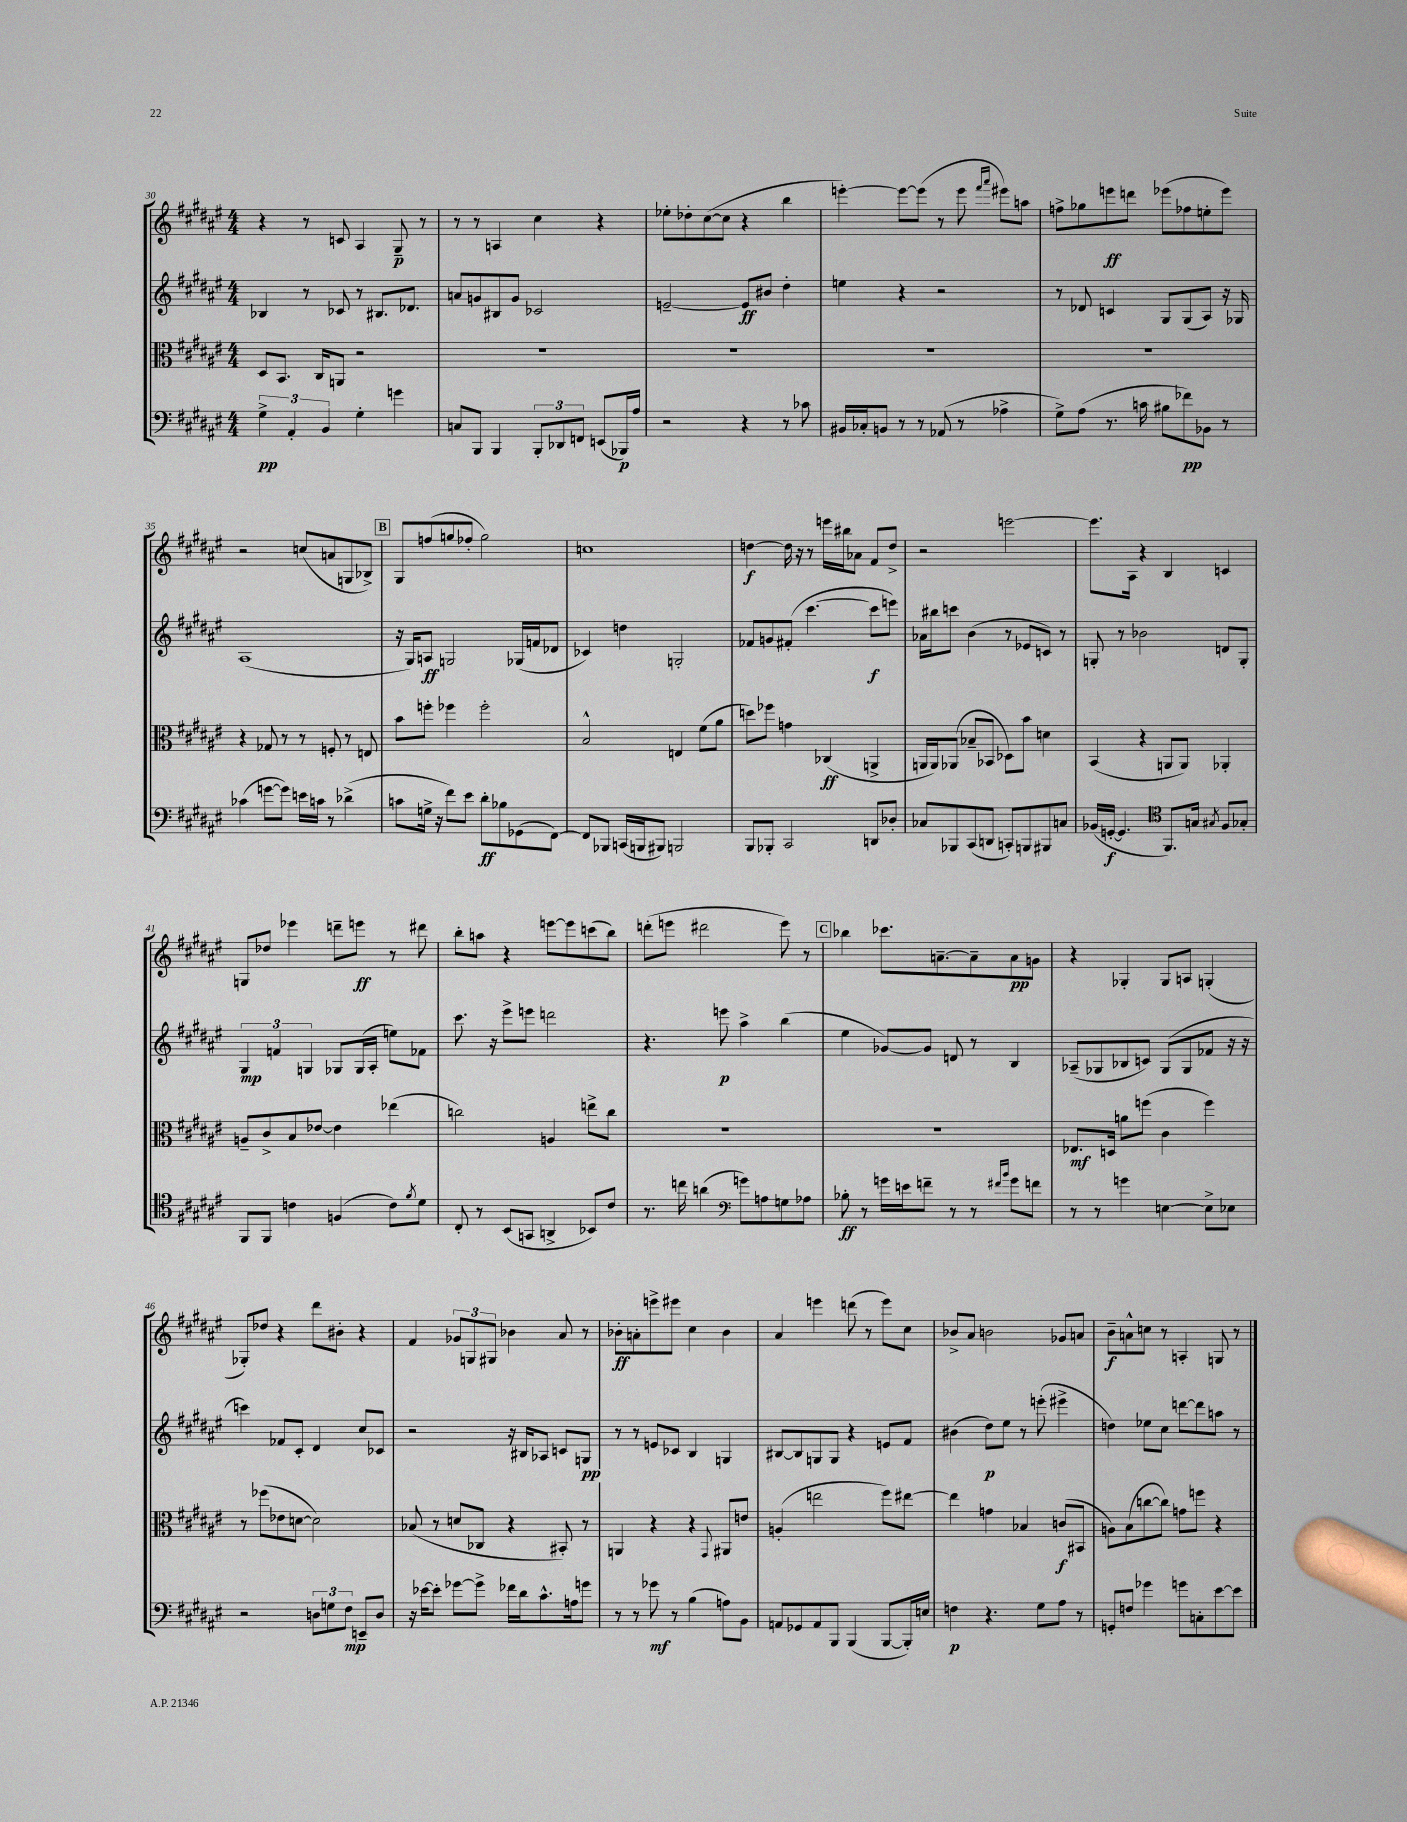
<<
\new StaffGroup <<
\new Staff = "s0" {
    \clef treble \key fis \major \numericTimeSignature \time 4/4
    r4 r8 c'8 ais4 gis8--\p r8 |
    r8 r8 a4 cis''4 r4 |
    ees''8-. des''8-. cis''8~( cis''8 r4 b''4 |
    e'''4~-.) e'''8~ e'''8( r8 e'''8 \grace { fis'''16 ais'''16 } eis'''8) a''8 |
    f''8-> ges''8 e'''8\ff d'''8 ees'''8( fes''8 e''8-. ees'''8) |
    r2 c''8( a'8 g8 bes8->) |
    \mark \markup { \box "B" } gis8 f''8( g''8 fes''8-. g''2) |
    c''1 |
    d''4~\f d''16 r16 r8 e'''16 bis''16 aes'8 fis'8 d''8-> |
    r2 e'''2~ |
    e'''8. ais16 r4 b4 c'4 |
    g8 des''8 ees'''4 d'''8-- e'''8\ff r8 dis'''8 |
    b''8-. a''8 r4 e'''8~ e'''8 c'''8( b''8) |
    d'''8-.( e'''8 dis'''2 e'''8) r8 |
    \mark \markup { \box "C" } bes''4 ces'''8. a'8.~-- a'8-- a'8\pp g'8 |
    r4 ges4-. ges8 a8 g4-.( |
    ges8-.) des''8 r4 dis'''8 bis'8-. r4 |
    fis'4 \tuplet 3/2 { ges'8 g8 gis8 } bes'4 ais'8 r8 |
    bes'8-.\ff a'8-. e'''8-> eis'''8 cis''4 bes'4 |
    ais'4 e'''4 d'''8( r8 e'''8) cis''8 |
    bes'8-> ais'8 b'2 ges'8 a'8 |
    b'8--\f a'8-^ c''8 r8 a4-. g8 r8 \bar "|." |
}
\new Staff = "s1" {
    \clef treble \key fis \major \numericTimeSignature \time 4/4
    bes4 r8 ces'8 r8 bis8. des'8. |
    a'8 g'8 bis8 g'8 ces'2 |
    e'2~-- e'8\ff bis'8 dis''4-. |
    e''4 r4 r2 |
    r8 des'8 c'4 gis8 gis8( ais8) r16 ges16 |
    ais1( |
    \mark \markup { \box "B" } r16 gis16) a8\ff g2 ges16( f'16 des'8 |
    ces'4) d''4 g2-. |
    fes'8 g'8 fis'8-.( cis'''4.~ cis'''8\f e'''8) |
    aes'16 bis''16 c'''8 b'4( r8 ees'8 c'8) r8 |
    g8-. r8 bes'2 d'8 g8-. |
    \tuplet 3/2 { gis4\mp f'4 g4 } ges8 ges16( ais16-. e''8) fes'8 |
    cis'''8. r16 eis'''8-> e'''8 d'''2 |
    r4. e'''8\p ais''4-> b''4( |
    \mark \markup { \box "C" } eis''4 ges'8~) ges'8 d'8 r8 b4 |
    aes8--( ges8 bes8 c'8) ges8( ges8 fes'8 r16 r16 |
    c'''4) fes'8 cis'8-. dis'4 cis''8 ces'8 |
    r2 r16 bis16 aes8 c'8 g8\pp |
    r8 r8 e'8 ces'8 b4 g4 |
    bis8~ bis8 g8 g8 r4 e'8 fis'8 |
    bis'4( dis''8\p) eis''8 r8 e'''8-.( eis'''4-> |
    d''4) ees''8 cis''8 d'''8~ d'''8 a''8 r8 \bar "|." |
}
\new Staff = "s2" {
    \clef alto \key fis \major \numericTimeSignature \time 4/4
    dis8 b,8. cis16 a,8 r2 |
    R1 |
    R1 |
    R1 |
    R1 |
    r4 ges8 r8 r8 f8-. r8 e8 |
    \mark \markup { \box "B" } b'8 f''8-. fes''4 fes''2-. |
    b2-^ e4 fis'8( ais'8 |
    d''8) fes''8 g'4 ces4\ff( a,4-> |
    a,16 a,16) aes,8( bes8-- bes,8 des8) b'8 d'4 |
    b,4( r4 a,8 a,8) aes,4-. |
    a8-- cis'8-> b8 ees'8~ ees'4 ees''4( |
    c''2) a4 e''8-> c''8 |
    R1 |
    \mark \markup { \box "C" } R1 |
    ees8.\mf d16 a'8 f''8( cis'4 f''4) |
    r8 fes''8( ees'8 d'8~ d'2) |
    bes8( r8 d'8 ces8 r4 bis,8-.) r8 |
    a,4 r4 r4 \appoggiatura { gis,8 } ais,8 e'8 |
    a4-.( e''2 fis''8) eis''8~ |
    eis''4 g'4 bes4 c'8\f( bis,8 |
    a8) b8( c''8~ c''8) g'8 f''8 r4 \bar "|." |
}
\new Staff = "s3" {
    \clef bass \key fis \major \numericTimeSignature \time 4/4
    \tuplet 3/2 { gis4->\pp ais,4-. b,4 } gis4-. g'4 |
    c8 b,,8 b,,4 \tuplet 3/2 { b,,8-. des,8 f,8 } e,8( bes,,16\p) ais16 |
    r2 r4 r8 ces'8 |
    bis,16 ces16-. b,8 r8 r8 aes,8( r8 aes4-> |
    gis8->) ais8( r8. c'16 bis8 fes'8\pp) bes,8 r8 |
    ces'4( g'8~ g'8) e'16 c'16 r8 des'4->( |
    \mark \markup { \box "B" } c'8 g16-> r16 fis'8) eis'8 dis'8-.\ff bes8 ges,8( fis,8~) |
    fis,8 bes,,8 c,16( b,,16 bis,,8) b,,2 |
    b,,8 bes,,8-. cis,2 d,8 des8-. |
    ces8 bes,,8 cis,8( d,8 c,8-.) b,,8 bis,,8 c8 |
    bes,16( g,16~-.\f g,4. \clef tenor fis,8.) g16 \acciaccatura { gis8 } fis8 ges8-. |
    fis,8 fis,8 c'4 f4( c'8) \acciaccatura { fis'8 } dis'8 |
    cis8-. r8 b,8( g,8 a,4-> bes,8) cis'8 |
    r8. c''16 a'4( \clef bass g'8) a8 g8 aes8 |
    \mark \markup { \box "C" } bes8-.\ff r8 g'16 e'16 f'8-- r8 r8 \grace { fis'16 b'16 } g'8 f'8 |
    r8 r8 g'4 e4~ e8-> ees8 |
    r2 \tuplet 3/2 { d8 g8 fis8\mp } e,8-- d8 |
    r16 ees'16~ ees'8-. ges'8~ ges'8-> fes'16 dis'16 cis'8.-^ a16 g'8 |
    r8 r8 ges'8\mf r8 b4( a8) b,8 |
    a,8 ges,8 a,8 b,,8 b,,4( b,,8~ b,,16-.) e16 |
    f4\p r4. gis8 ais8 r8 |
    g,8-. f8 ges'4 g'8 c8-. eis'8~ eis'8 \bar "|." |
}
>>
>>
\layout { \context { \Score currentBarNumber = #30 } }
